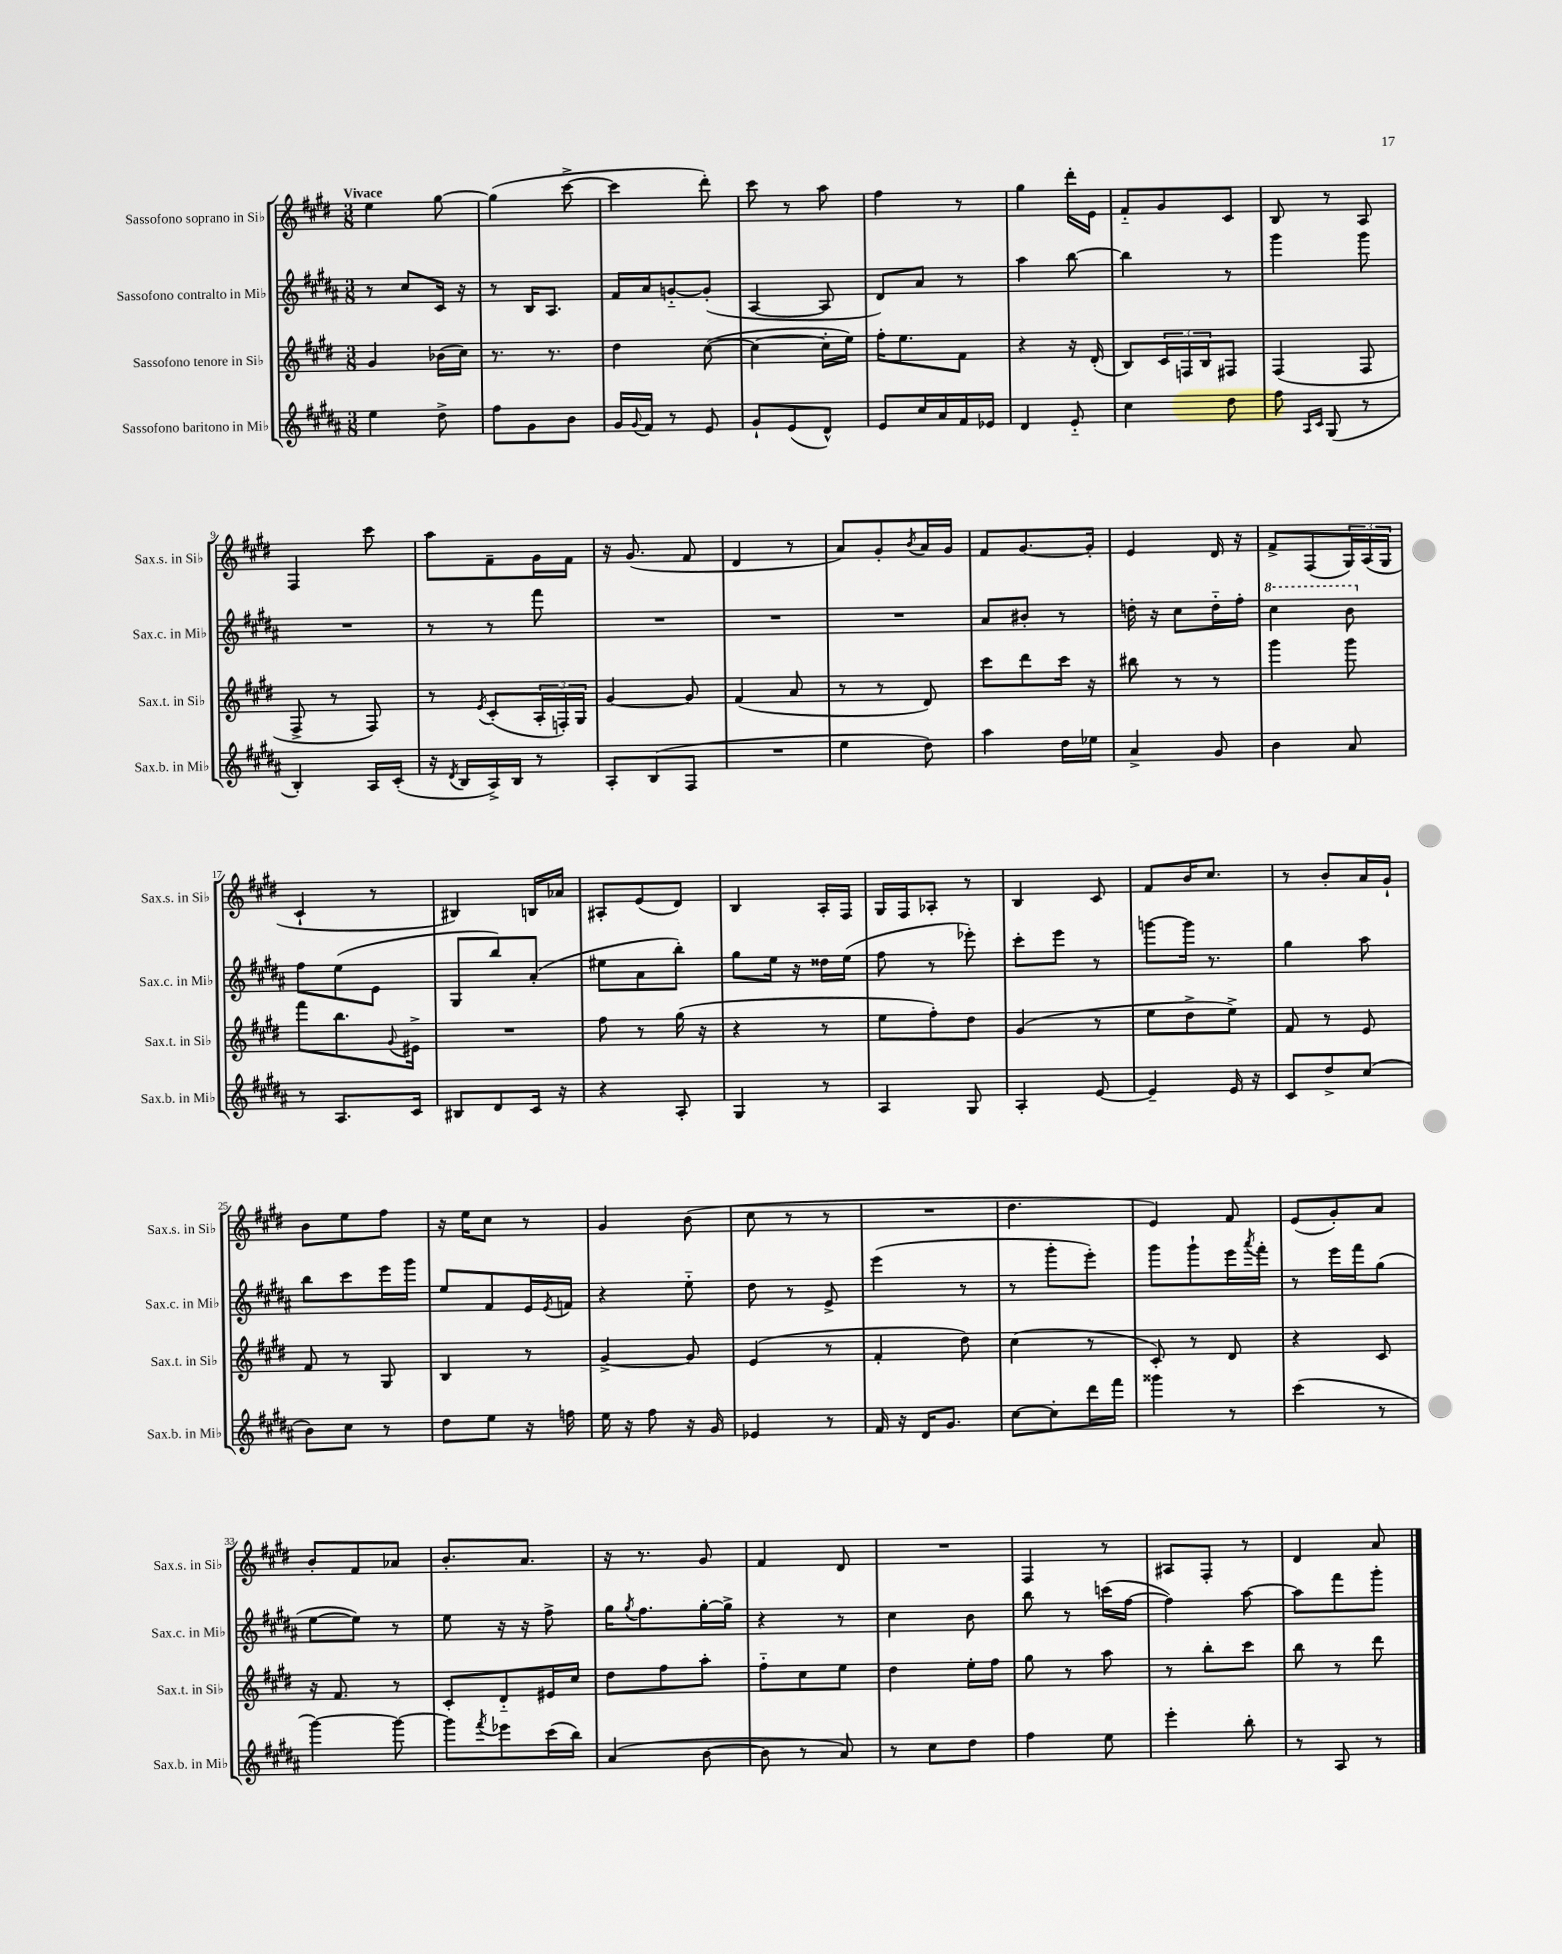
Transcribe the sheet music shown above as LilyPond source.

<<
\new StaffGroup <<
\new Staff = "s0" \with { instrumentName = "Sassofono soprano in Sib" shortInstrumentName = "Sax.s. in Sib" } {
    \clef treble \key e \major \numericTimeSignature \time 3/8 \tempo "Vivace"
    e''4 gis''8~ |
    gis''4( cis'''8~-> |
    cis'''4 dis'''8-.) |
    cis'''8 r8 a''8 |
    fis''4 r8 |
    gis''4 dis'''16-. e'16 |
    fis'8-_ gis'8 cis'8 |
    b8 r8 a8 |
    fis4 cis'''8 |
    a''8 fis'8-- gis'16 fis'16 |
    r16 gis'8.( fis'8 |
    dis'4 r8 |
    a'8) gis'8-. \acciaccatura { b'8 } a'16 gis'16 |
    fis'8 gis'8.~ gis'16-. |
    e'4 dis'16 r16 |
    fis'8-> fis8( \tuplet 3/2 { gis16) a16( gis16 } |
    cis'4-! r8 |
    bis4) b16 aes'16 |
    ais8-. e'8( dis'8) |
    b4 a16-. fis16 |
    gis16 fis16 aes8-. r8 |
    b4 cis'8 |
    fis'8 b'16 cis''8. |
    r8 b'8-. a'16 gis'16-! |
    b'8 e''8 fis''8 |
    r16 e''16 cis''8 r8 |
    gis'4 b'8( |
    cis''8 r8 r8 |
    R4. |
    dis''4. |
    e'4) fis'8 |
    e'8( gis'8-.) a'8 |
    b'8-. fis'8 aes'8 |
    b'8.-. a'8. |
    r16 r8. gis'8 |
    fis'4 dis'8 |
    R4. |
    fis4 r8 |
    ais8 fis8-. r8 |
    dis'4 a'8 \bar "|." |
}
\new Staff = "s1" \with { instrumentName = "Sassofono contralto in Mib" shortInstrumentName = "Sax.c. in Mib" } {
    \clef treble \key b \major \numericTimeSignature \time 3/8
    r8 cis''8 cis'16 r16 |
    r8 b16 ais8. |
    fis'16 ais'16 g'8~-_ g'8-.( |
    ais4~ ais8 |
    dis'8) ais'8 r8 |
    ais''4 b''8~ |
    b''4 r8 |
    gis'''4 gis'''8 |
    R4. |
    r8 r8 fis'''8 |
    R4. |
    R4. |
    R4. |
    ais'8 bis'8-. r8 |
    d''16-. r16 cis''8 d''16-_ fis''16-. |
    \ottava #1 cis'''4 b''8 \ottava #0 |
    fis''8 e''8( e'8 |
    gis8 b''8) ais'8-.( |
    eis''8 ais'8 b''8-.) |
    gis''8 e''16 r16 disis''16 e''16( |
    fis''8 r8 ees'''8-.) |
    cis'''8-. e'''8 r8 |
    g'''8~ g'''16 r8. |
    gis''4 ais''8 |
    b''8 cis'''8 e'''16 gis'''16 |
    e''8 fis'8 e'16 \acciaccatura { e'8 } f'16 |
    r4 e''8-_ |
    dis''8 r8 e'8-> |
    e'''4( r8 |
    r8 gis'''8-. e'''8-.) |
    gis'''8 gis'''8-! e'''16 \acciaccatura { ais'''8 } fis'''16-. |
    r8 e'''16 fis'''16 gis''8( |
    e''8~ e''8) r8 |
    e''8 r16 r16 fis''8-> |
    gis''16 \acciaccatura { gis''8 } fis''8. gis''16~-. gis''16-> |
    r4 r8 |
    cis''4 b'8 |
    b''8 r8 c'''16( fis''16~ |
    fis''4) ais''8~ |
    ais''8 fis'''8 gis'''8-. \bar "|." |
}
\new Staff = "s2" \with { instrumentName = "Sassofono tenore in Sib" shortInstrumentName = "Sax.t. in Sib" } {
    \clef treble \key e \major \numericTimeSignature \time 3/8
    gis'4 bes'16( cis''16) |
    r8. r8. |
    dis''4 cis''8~( |
    cis''4~ cis''16-. e''16) |
    fis''16-. e''8. fis'8 |
    r4 r16 dis'16-.( |
    b8) \tuplet 3/2 { cis'16 f16 b16 } fis8 |
    fis4( fis8 |
    fis8-> r8 fis8) |
    r8 \acciaccatura { e'8 } cis'8-.( \tuplet 3/2 { a16-. f16-.) gis16 } |
    gis'4~ gis'8 |
    fis'4( a'8 |
    r8 r8 dis'8) |
    cis'''8 dis'''8 cis'''16 r16 |
    bis''8 r8 r8 |
    gis'''4 gis'''8 |
    fis'''8 b''8. \appoggiatura { gis'8 } eis'16-> |
    R4. |
    fis''8 r8 gis''16( r16 |
    r4 r8 |
    e''8 fis''8-.) dis''8 |
    gis'4( r8 |
    e''8 dis''8-> e''8->) |
    fis'8 r8 e'8 |
    fis'8 r8 gis8 |
    b4 r8 |
    gis'4~-> gis'8 |
    e'4( r8 |
    fis'4-. dis''8) |
    cis''4( r8 |
    cis'8-.) r8 dis'8 |
    r4 cis'8 |
    r16 fis'8. r8 |
    cis'8-. dis'8-_ eis'16 cis''16 |
    dis''8 fis''8 a''8-. |
    fis''8-_ cis''8 e''8 |
    dis''4 e''16-. fis''16 |
    gis''8 r8 a''8 |
    r8 b''8-. cis'''8 |
    b''8 r8 dis'''8 \bar "|." |
}
\new Staff = "s3" \with { instrumentName = "Sassofono baritono in Mib" shortInstrumentName = "Sax.b. in Mib" } {
    \clef treble \key b \major \numericTimeSignature \time 3/8
    e''4 dis''8-> |
    fis''8 gis'8 b'8 |
    gis'16 \appoggiatura { gis'8 } fis'16 r8 e'8 |
    gis'8-! e'8( dis'8-^) |
    e'8 cis''16 ais'16 fis'16 ees'16 |
    dis'4 e'8-_ |
    cis''4 dis''8 |
    fis''8 \grace { ais16 cis'16 } gis8( r8 |
    b4-.) ais16 cis'16-.( |
    r16 \acciaccatura { dis'8 } b16 ais16->) b16 r8 |
    ais8-. b8( fis8 |
    R4. |
    e''4 dis''8) |
    ais''4 dis''16 ees''16 |
    ais'4-> gis'8 |
    b'4 ais'8 |
    r8 ais8. cis'16 |
    bis8 dis'8 cis'16 r16 |
    r4 ais8-. |
    gis4 r8 |
    ais4 gis8 |
    ais4-. e'8~ |
    e'4-- e'16 r16 |
    cis'8 dis''8-> cis''8( |
    b'8) cis''8 r8 |
    dis''8 e''8 r16 f''16 |
    e''16 r16 fis''8 r16 gis'16 |
    ees'4 r8 |
    fis'16 r16 dis'16 gis'8. |
    cis''8~ cis''8-. dis'''16 fis'''16 |
    gisis'''4 r8 |
    cis'''4( r8 |
    gis'''4~) gis'''8~ |
    gis'''8 \acciaccatura { fis'''8 } ees'''8 cis'''16( b''16) |
    ais'4( b'8~ |
    b'8 r8 ais'8) |
    r8 cis''8 dis''8 |
    fis''4 e''8 |
    e'''4-. b''8-. |
    r8 ais8 r8 \bar "|." |
}
>>
>>
